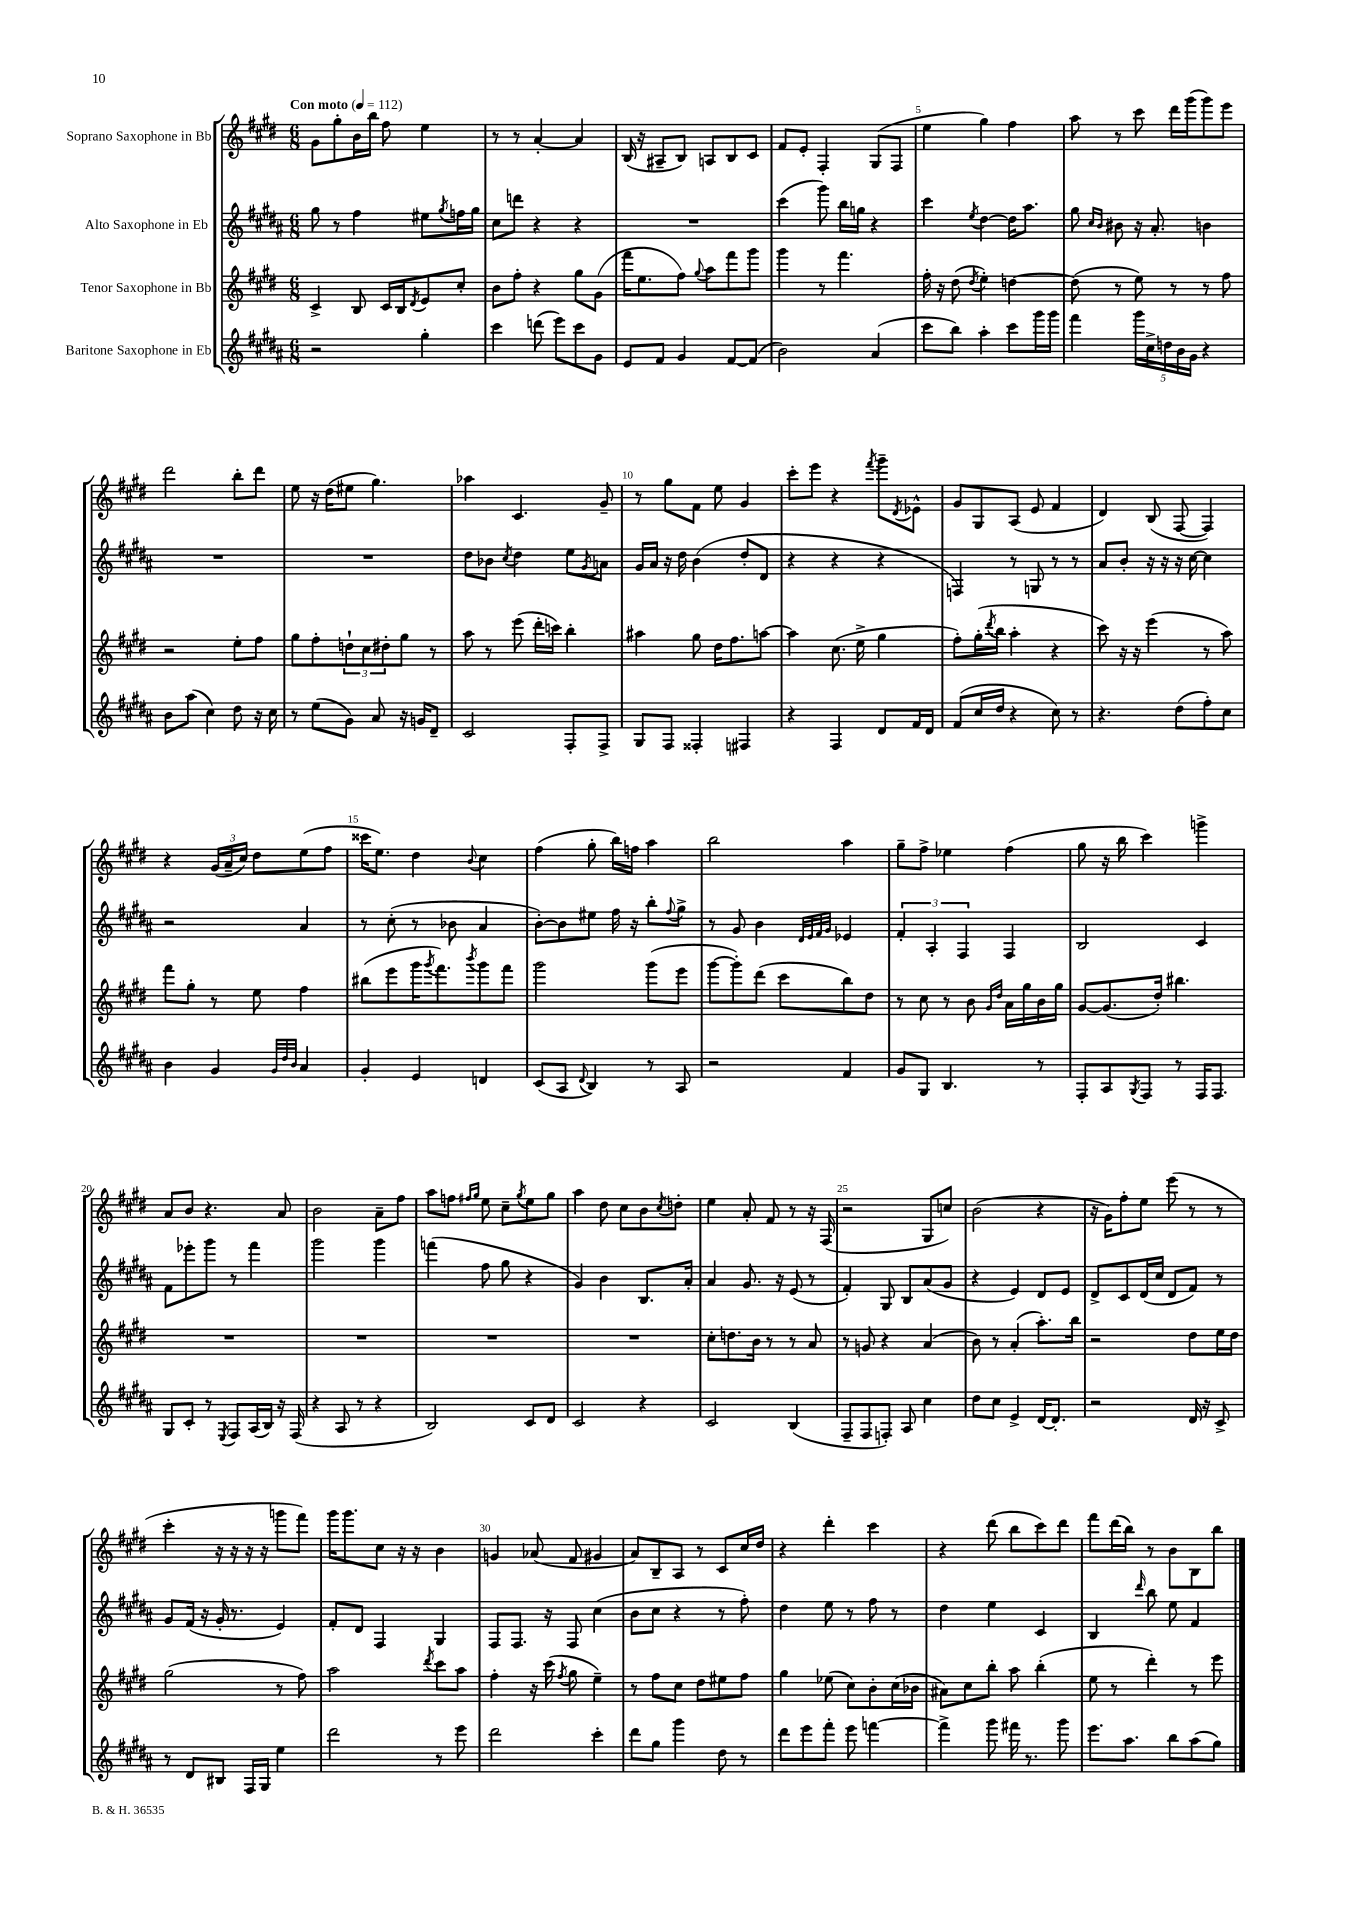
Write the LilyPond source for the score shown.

<<
\new StaffGroup <<
\new Staff = "s0" \with { instrumentName = "Soprano Saxophone in Bb" } {
    \clef treble \key e \major \numericTimeSignature \time 6/8 \tempo "Con moto" 4 = 112
    gis'8 gis''8-. b'16 b''16 fis''8 e''4 |
    r8 r8 a'4~-. a'4 |
    b16( r16 ais8-- b8) a8 b8 cis'8 |
    fis'8 e'8-. fis4-. gis8( fis8 |
    e''4 gis''4) fis''4 |
    a''8 r8 cis'''8 dis'''16 gis'''16( gis'''8) e'''8 |
    dis'''2 b''8-. dis'''8 |
    e''8 r16 dis''16( eis''8 gis''4.) |
    aes''4 cis'4. gis'8-- |
    r8 gis''8 fis'8 e''8 gis'4 |
    cis'''8-. e'''8 r4 \acciaccatura { fis'''8 } gis'''8-- \acciaccatura { dis'8 } ees'8-^ |
    gis'8 gis8 a8( e'8 fis'4 |
    dis'4) b8( fis8~ fis4) |
    r4 \tuplet 3/2 { gis'16( a'16-- cis''16) } dis''8 e''8( fis''8 |
    cisis'''16 e''8.) dis''4 \appoggiatura { b'8 } cis''4 |
    fis''4( gis''8-. b''16) f''16 a''4 |
    b''2 a''4 |
    gis''8-- fis''8-> ees''4 fis''4( |
    gis''8 r16 b''16 cis'''4) g'''4-> |
    a'8 b'8 r4. a'8 |
    b'2 a'8-- fis''8 |
    a''8 f''8 \grace { fis''16 gis''16 } e''8 cis''8-- \acciaccatura { gis''8 } e''8 gis''8 |
    a''4 dis''8 cis''8 b'8 \acciaccatura { cis''8 } d''8-. |
    e''4 a'8-. fis'8 r8 r16 fis16( |
    r2 gis8 c''8) |
    b'2( r4 |
    r16 gis'16) fis''8-. e''8 e'''8( r8 r8 |
    cis'''4-. r16 r16 r16 r16 g'''8 fis'''8) |
    gis'''16 gis'''8. cis''8 r16 r16 b'4 |
    g'4 aes'8( fis'8 gis'4 |
    a'8) b8-- a8 r8 cis'8 cis''16 dis''16 |
    r4 dis'''4-. cis'''4 |
    r4 dis'''8( b''8 cis'''8) dis'''8 |
    fis'''8 dis'''16( b''16) r8 b'8 b8 b''8 \bar "|." |
}
\new Staff = "s1" \with { instrumentName = "Alto Saxophone in Eb" } {
    \clef treble \key b \major \numericTimeSignature \time 6/8
    gis''8 r8 fis''4 eis''8 \acciaccatura { gis''8 } f''16 gis''16 |
    cis''8 d'''8 r4 r4 |
    R2. |
    cis'''4( gis'''8) b''16 g''16 r4 |
    cis'''4 \acciaccatura { e''8 } dis''4~ dis''16 ais''8. |
    gis''8 \grace { cis''16 b'16 } bis'8 r16 ais'8.-. b'4 |
    R2. |
    R2. |
    dis''8 bes'8 \acciaccatura { cis''8 } dis''4 e''8 \acciaccatura { gis'8 } a'8 |
    gis'16 ais'16 r16 dis''16 b'4( dis''8-. dis'8 |
    r4 r4 r4 |
    f4) r8 g8 r8 r8 |
    ais'8 b'8-. r16 r16 r16 cis''16~ cis''4 |
    r2 ais'4 |
    r8 cis''8-.( r8 bes'8 ais'4 |
    b'8~-.) b'8 eis''8 fis''16 r16 b''8-. \appoggiatura { fis''8 } gis''8-> |
    r8 gis'8 b'4 \grace { dis'32 e'32 fis'32 gis'32 } ees'4 |
    \tuplet 3/2 { fis'4-. ais4-. fis4 } fis4 |
    b2 cis'4 |
    fis'8 ees'''8-. gis'''8 r8 fis'''4 |
    gis'''2 gis'''4 |
    f'''4( fis''8 gis''8 r4 |
    gis'4) b'4 b8. ais'16-. |
    ais'4 gis'8. r16 e'8( r8 |
    fis'4-.) gis8 b8 ais'8( gis'8 |
    r4 e'4) dis'8 e'8 |
    dis'8-> cis'8 dis'16( cis''16 dis'8 fis'8) r8 |
    gis'8 fis'16( r16 gis'16-. r8. e'4) |
    fis'8-. dis'8 fis4 gis4 |
    fis8 fis8. r16 fis8 cis''4( |
    b'8 cis''8 r4 r8 fis''8-.) |
    dis''4 e''8 r8 fis''8 r8 |
    dis''4 e''4 cis'4 |
    b4 \grace { dis'''16 } b''8 e''8 fis'4 \bar "|." |
}
\new Staff = "s2" \with { instrumentName = "Tenor Saxophone in Bb" } {
    \clef treble \key e \major \numericTimeSignature \time 6/8
    cis'4-> b8 cis'16 b16 \acciaccatura { dis'8 } e'8 cis''8-. |
    b'8 fis''8-. r4 gis''8 gis'8( |
    fis'''16 e''8. fis''8) \appoggiatura { gis''8 } a''8 fis'''8 gis'''8 |
    gis'''4 r8 fis'''4. |
    fis''16-. r16 dis''8( \acciaccatura { dis''8 } e''4-.) d''4~ |
    d''8( r8 e''8) r8 r8 fis''8 |
    r2 e''8-. fis''8 |
    gis''8 fis''8-. \tuplet 3/2 { d''8-! cis''8 dis''8-. } gis''8 r8 |
    a''8 r8 e'''8( dis'''16-. c'''16) b''4-. |
    ais''4 gis''8 dis''16 fis''8. a''8~ |
    a''4 cis''8.( e''16-> gis''4 |
    fis''8-.) gis''16-.( \acciaccatura { dis'''8 } b''16 a''4-. r4 |
    cis'''8) r16 r16 e'''4( r8 a''8) |
    fis'''8 gis''8-. r8 e''8 fis''4 |
    bis''8( e'''8 gis'''16 \acciaccatura { gis'''8 } fis'''8.) \acciaccatura { b'''8 } gis'''8 fis'''8 |
    gis'''2 gis'''8( e'''8 |
    gis'''8~ gis'''8-.) dis'''8( cis'''8 b''8) dis''8 |
    r8 cis''8 r8 b'8 \grace { gis'16 dis''16 } a'16 gis''16 b'16 gis''16 |
    gis'8~ gis'8.( dis''16-.) bis''4. |
    R2. |
    R2. |
    R2. |
    R2. |
    cis''8-. d''8. b'16 r8 r8 a'8 |
    r8 g'8 r4 a'4( |
    b'8) r8 a'4-.( a''8.-.) b''16 |
    r2 dis''8 e''16 dis''16 |
    gis''2( r8 fis''8) |
    a''2 \acciaccatura { dis'''8 } cis'''8 a''8 |
    fis''4-. r16 cis'''16( \acciaccatura { fis''8 } gis''8 e''4--) |
    r8 fis''8 cis''8 dis''8 eis''8 fis''8 |
    gis''4 ees''8( cis''8) b'8-. cis''16( bes'16 |
    ais'8) cis''8 b''8-. a''8 b''4-.( |
    e''8 r8 dis'''4-.) r8 e'''8 \bar "|." |
}
\new Staff = "s3" \with { instrumentName = "Baritone Saxophone in Eb" } {
    \clef treble \key b \major \numericTimeSignature \time 6/8
    r2 gis''4-. |
    cis'''4 d'''8( e'''8) cis'''8 gis'8 |
    e'8 fis'8 gis'4 fis'8~ fis'8( |
    b'2) ais'4( |
    cis'''8 b''8) ais''4-. cis'''8 gis'''16 gis'''16 |
    fis'''4 \tuplet 5/4 { gis'''16 cis''16-> d''16 b'16 gis'16 } r4 |
    b'8 ais''8( cis''4) dis''8 r16 cis''16 |
    r8 e''8( gis'8) ais'8 r16 g'16 dis'8-- |
    cis'2 fis8-. fis8-> |
    gis8 fis8 fisis4-. fis4 |
    r4 fis4 dis'8 fis'16 dis'16 |
    fis'8( cis''16 dis''16 r4 cis''8) r8 |
    r4. dis''8( fis''8-.) cis''8 |
    b'4 gis'4 \grace { gis'32 dis''32 b'32 } ais'4 |
    gis'4-. e'4 d'4 |
    cis'8( ais8 \appoggiatura { dis'8 } b4) r8 ais8 |
    r2 fis'4 |
    gis'8 gis8 b4. r8 |
    fis8-. ais8 \acciaccatura { gis8 } fis8 r8 fis16 fis8. |
    gis8 cis'8-. r8 \acciaccatura { e8 } fis8 ais16( b16) r16 fis16( |
    r4 ais8 r8 r4 |
    b2) cis'8 dis'8 |
    cis'2 r4 |
    cis'2 b4( |
    fis8-- fis8 f8-.) ais8 cis''4 |
    dis''8 cis''8 e'4-> dis'16~ dis'8.-. |
    r2 dis'16 r16 cis'8-> |
    r8 dis'8 bis8 fis16 gis16 e''4 |
    dis'''2 r8 e'''8 |
    dis'''2 cis'''4-. |
    dis'''8 gis''8 gis'''4 dis''8 r8 |
    dis'''8 e'''8 fis'''8-. e'''8 f'''4~ |
    f'''4-> gis'''8 fis'''16 r8. gis'''8 |
    e'''8. ais''8. b''8 ais''8( gis''8) \bar "|." |
}
>>
>>
\layout { \context { \Score \override BarNumber.break-visibility = ##(#f #t #t) barNumberVisibility = #(every-nth-bar-number-visible 5) } }
